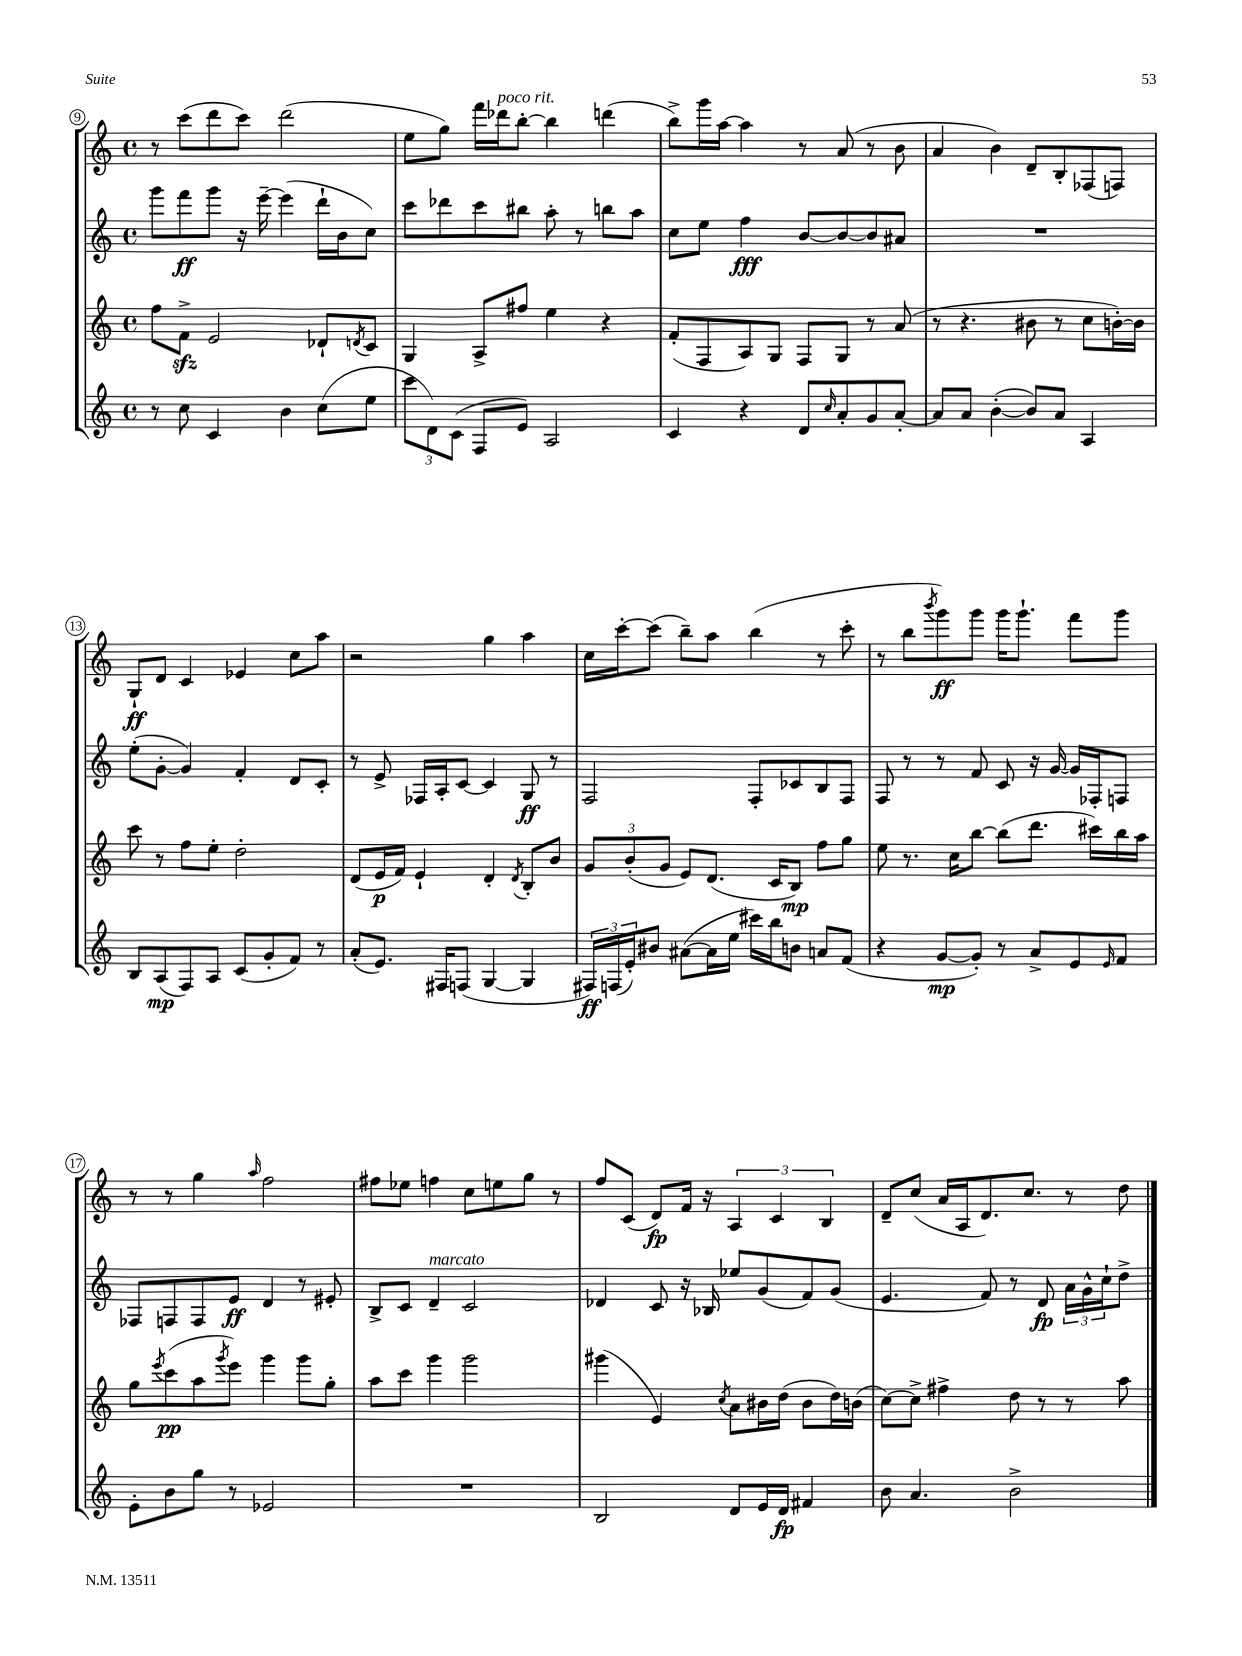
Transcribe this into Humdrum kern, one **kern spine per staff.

**kern	**kern	**kern	**kern
*staff4	*staff3	*staff2	*staff1
*clefG2	*clefG2	*clefG2	*clefG2
*k[]	*k[]	*k[]	*k[]
*M4/4	*M4/4	*M4/4	*M4/4
*met(c)	*met(c)	*met(c)	*met(c)
8r	8ff	8ggg	8r
8cc	8f^	8fff	(8ccc
4c	2e	8ggg	8ddd
.	.	16r	8ccc)
.	.	[16eee~	.
4b	.	(4eee]	(2ddd
(8cc	8d-`	16ddd`	.
.	.	16b	.
.	8qd	.	.
8ee	8c	8cc)	.
=	=	=	=
12ccc	4G	8ccc	8ee
12d)	.	.	.
.	.	8ddd-	8gg)
(12c	.	.	.
8F	8A^	8ccc	16fff
.	.	.	16ddd-
8e)	8ff#	8bb#	[8bb'
2A	4ee	8aa'	4bb]
.	.	8r	.
.	4r	8bb	(4ddd
.	.	8aa	.
=	=	=	=
4c	(8f'	8cc	8bb^)
.	8F	8ee	16ggg
.	.	.	[16aa
4r	8A)	4ff	4aa]
.	8G	.	.
8d	8F	[8b	8r
16qqcc	.	.	.
8a'	8G	8b_	(8a
8g	8r	8b]	8r
[8a'	(8a	8a#	8b
=	=	=	=
8a]	8r	1r	4a
8a	4.r	.	.
([4b'	.	.	4b)
8b])	8b#	.	8d~
8a	8r	.	8B'
4A	8cc	.	(8F-
.	[16b')	.	8F)
.	16b]	.	.
=	=	=	=
8B	8ccc	(8ee'	8G`
(8A	8r	[8g'	8d
8F)	8ff	4g])	4c
8A	8ee'	.	.
(8c	2dd'	4f'	4e-
8g'	.	.	.
8f)	.	8d	8cc
8r	.	8c'	8aa
=	=	=	=
(8a'	(8d	8r	2r
8.e)	16e	8e^	.
.	16f)	.	.
.	4e`	16F-	.
16F#	.	16A'	.
(8F	.	[8c	.
[4G	4d'	4c]	4gg
.	8qd	.	.
4G]	8B'	8G	4aa
.	8b	8r	.
=	=	=	=
24F#)	12g	2F	16cc
(24F	.	.	.
.	.	.	[16ccc'
24e')	(12b'	.	.
8b#	.	.	(8ccc]
.	12g	.	.
([8a#	8e)	.	8bb~)
16a#]	(8.d	.	8aa
16ee	.	.	.
16ccc#)	.	8F'	(4bb
16bb	16c	.	.
8b	8B)	8c-	.
8a	8ff	8B	8r
(8f	8gg	8F	8ccc'
=	=	=	=
4r	8ee	8F	8r
.	8.r	8r	8bb
.	.	.	8qbbb
[8g	.	8r	8ggg)
.	16cc	.	.
8g'])	[8bb	8f	8ggg
8r	(8bb]	8c	16ggg
.	.	.	8.ggg`
8a^	8.ddd	16r	.
.	.	[16g	.
8e	.	16g]	8fff
.	16ccc#)	16F-'	.
16qqe	.	.	.
8f	16bb	8F	8ggg
.	16aa	.	.
=	=	=	=
8e'	8gg	8F-	8r
.	8qeee	.	.
8b	(8ccc	8F	8r
8gg	8aa	8F	4gg
.	8qggg	.	.
8r	8eee)	8e	.
.	.	.	16qqaa
2e-	4ggg	4d	2ff
.	8ggg	8r	.
.	8gg'	8e#'	.
=	=	=	=
1r	8aa	8B^	8ff#
.	8ccc	8c	8ee-
.	4ggg	4d~	4ff
.	2ggg	2c	8cc
.	.	.	8ee
.	.	.	8gg
.	.	.	8r
=	=	=	=
2B	(4ggg#	4d-	8ff
.	.	.	(8c
.	4e)	8c	8d)
.	.	16r	16f
.	.	16B-	16r
.	8qcc	.	.
8d	8a	8ee-	6A
16e	16b#	(8g	.
.	.	.	6c
16d	(16dd	.	.
4f#	8b#	8f)	.
.	.	.	6B
.	16dd)	(8g	.
.	(16b	.	.
=	=	=	=
8b	[8cc)	4.e	8d~
4.a	8cc^]	.	(8cc
.	4ff#^	.	16a
.	.	.	16A
.	.	8f)	8.d)
2b^	8dd	8r	.
.	.	.	8.cc
.	8r	8d	.
.	8r	24a	8r
.	.	24g^^	.
.	.	24cc`	.
.	8aa	8dd^	8dd
==	==	==	==
*-	*-	*-	*-
